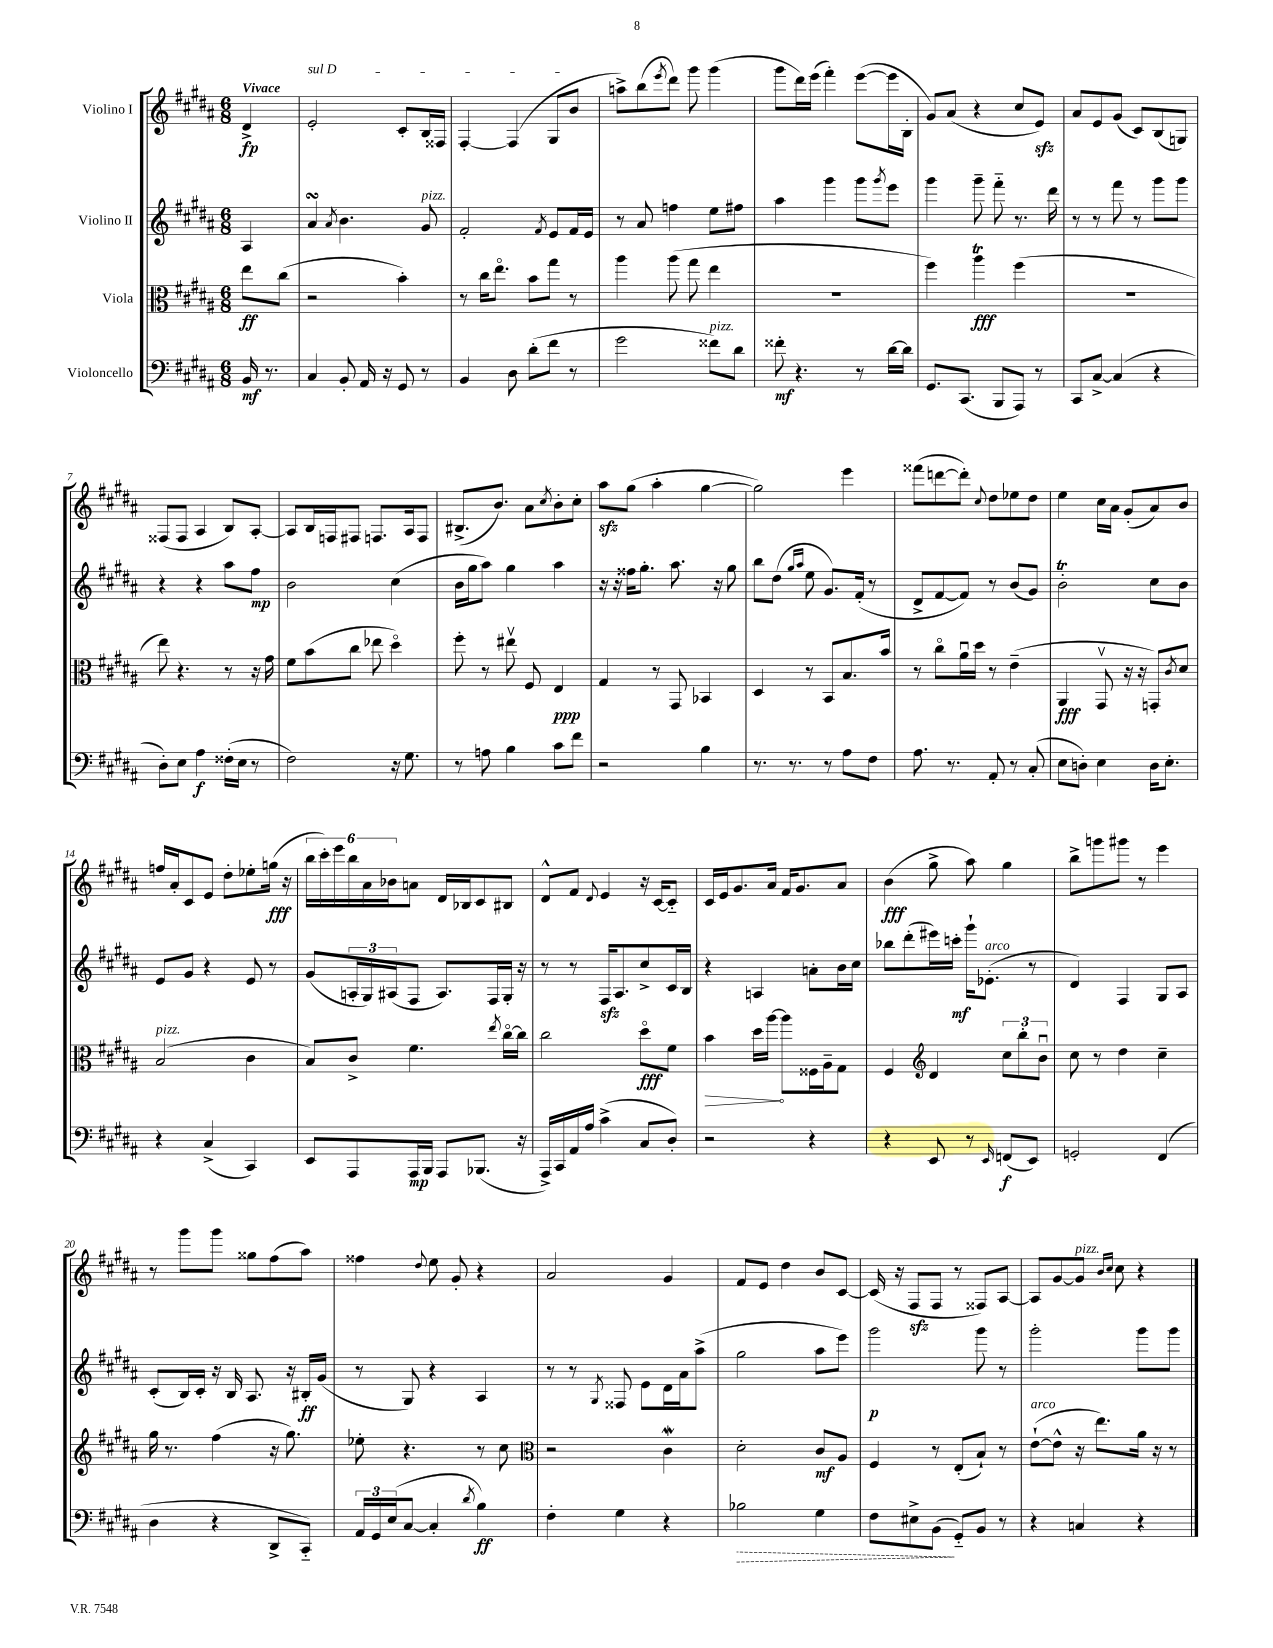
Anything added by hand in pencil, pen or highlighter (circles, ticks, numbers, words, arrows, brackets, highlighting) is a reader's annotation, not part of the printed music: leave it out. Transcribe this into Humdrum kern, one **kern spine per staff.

**kern	**kern	**kern	**kern
*staff4	*staff3	*staff2	*staff1
*clefF4	*clefC3	*clefG2	*clefG2
*k[f#c#g#d#a#]	*k[f#c#g#d#a#]	*k[f#c#g#d#a#]	*k[f#c#g#d#a#]
*M6/8	*M6/8	*M6/8	*M6/8
16BB	8ee	4A#	4d#^
8.r	.	.	.
.	(8cc#	.	.
=	=	=	=
4C#	2r	4a#	2e'
.	.	8qa#	.
8BB'	.	4.b	.
16AA#	.	.	.
16r	.	.	.
8GG#	4b')	.	8c#'
8r	.	8g#	16B
.	.	.	16F##
=	=	=	=
4BB	8r	2f#'	[4F#'
.	16cc#	.	.
.	8.eeo	.	.
8D#	.	.	(4F#]
(8d#'	8b	.	.
.	.	8qf#	.
8f#	8gg#	8e	8G#
8r	8r	16f#	8b
.	.	16e	.
=	=	=	=
2g#	4aa#	8r	8aa^)
.	.	8a#	(8bb
.	.	.	8qeee
.	(8aa#	4ff	8ddd#)
.	8gg#	.	8ggg#
8f##)	4ee	8ee	(4ggg#
8d#	.	8ff#	.
=	=	=	=
8f##'	2.r	4aa#	8ggg#
4.r	.	.	16ddd#)
.	.	.	(16eee
.	.	4ggg#	4fff#')
8r	.	8ggg#	([8eee
.	.	8qggg#	.
[16d#	.	8eee	16eee]
16d#]	.	.	16B'
=	=	=	=
8.GG#	4ff#)	4ggg#	8g#)
.	.	.	(8a#
(8.CC#	.	.	.
.	4aa#	8ggg#~	4r
8BBB	.	8fff#'~	.
8AAA#)	(4ff#	8.r	8cc#
8r	.	.	8e)
.	.	16ddd#	.
=	=	=	=
8CC#	2.r	8r	8a#
[8C#^	.	8r	8e
(4C#]	.	8fff#	(8g#
.	.	8r	8c#)
4r	.	8ggg#	(8B
.	.	8ggg#	8G)
=	=	=	=
8D#')	8ee)	4r	(8F##
8E	4.r	.	8F##
4A#	.	4r	4A#
(16F##'	8r	8aa#	8B)
16E	.	.	.
8r	16r	8ff#	[8A#'
.	16g#	.	.
=	=	=	=
2F#)	8f#	2b	8A#]
.	(8b	.	16B
.	.	.	16F
.	8cc#	.	8F#
.	8ee-	.	8.F
16r	4dd#o)	(4cc#	.
8.G#	.	.	16A#
.	.	.	8F
=	=	=	=
8r	8ff#'	16b	(8.B#^
.	.	16gg#	.
8A	8r	8aa#)	.
.	.	.	8.b)
4B	8ee#v	4gg#	.
.	8F#	.	8a#
.	.	.	8qcc#
8c#	4E	4aa#	8b'
8f#	.	.	8cc#'
=	=	=	=
2r	4G#	16r	8aa#
.	.	16r	.
.	.	16ff##	(8gg#
.	.	8.gg#'	.
.	8r	.	4aa#'
.	8GG#	8.aa#	.
4B	4BB-	.	[4gg#
.	.	16r	.
.	.	8gg#	.
=	=	=	=
8.r	4D#	8bb	2gg#])
.	.	(8dd#	.
8.r	.	.	.
.	.	16qqgg#	.
.	.	16qqaa#	.
.	8r	8ee	.
8r	8BB	8.g#)	.
8A#	8.B	.	4eee
.	.	(16f#'	.
8F#	.	8r	.
.	16b	.	.
=	=	=	=
8.A#	8r	8d#^	(8fff##
.	8cc#o	[8f#	[8ddd
8.r	.	.	.
.	16a#u	8f#])	8ddd'])
.	16dd#	.	.
.	.	.	8qqcc#
8AA#'	8r	8r	8dd#
8r	(4e~	(8b	8ee-
(8C#'	.	8g#)	8dd#
=	=	=	=
8E	4AA#	2b'	4ee
8D')	.	.	.
4E	8GG#v	.	16cc#
.	.	.	16a#
.	16r	.	(8g#'
.	16r	.	.
16D	8GG')	8cc#	8a#)
8.E'	.	.	.
.	8qc#	.	.
.	8d#	8b	8b
=	=	=	=
4r	(2B	8e	16ff
.	.	.	16a#'
.	.	8g#	8c#
(4C#^	.	4r	8e
.	.	.	8dd#'
4CC#)	4c#	8e	8ee-'
.	.	8r	(16gg
.	.	.	16r
=	=	=	=
8EE	8B)	(8g#	24bb
.	.	.	24ccc#')
.	.	.	24eee
8AAA#	8c#^	24A'	24bb
.	.	24G#)	24a#
.	.	(24A#	24b-
16AAA#	4.f#	8F#	8a
16BBB	.	.	.
8AAA#	.	8.A#)	16d#
.	.	.	16B-
(8.BBB-	.	.	8c#
.	.	16F#	.
.	8qee	.	.
.	[16cc#o	16G#'	8B#
16r	16cc#]	16r	.
=	=	=	=
16AAA#^)	2cc#	8r	8d#^^
16CC#	.	.	.
16AA#	.	8r	8f#
16A#	.	.	.
.	.	.	8qqd#
(4c#^	.	16F#	4e
.	.	8.A#	.
8C#	8dd#o	8cc#^	16r
.	.	.	[16c#
8D#')	8f#	16c#	8c#'~]
.	.	16B	.
=	=	=	=
2r	4b	4r	16c#
.	.	.	16e
.	.	.	8.g#
.	16dd#	4A	.
.	[16aa#	.	16a#
.	8aa#]	.	16f#
.	.	.	8.g#
4r	16F##	8a'	.
.	16A#~	.	.
.	8G#	16b	8a#
.	.	16cc#	.
=	=	=	=
4r	4F#	8bb-	(4b
.	.	(8ddd#'	.
*	*clefG2	*	*
8EE	4d#	16eee#)	8gg#^
.	.	16ccc'	.
8r	.	16ggg#`	8aa#)
.	.	(8.e-'	.
16qqEE	.	.	.
(8FF	12cc#	.	4gg#
.	12bb'	.	.
8EE)	.	8r	.
.	12bu	.	.
=	=	=	=
2GG'	8cc#	4d#)	8bb^
.	8r	.	8ggg
.	4dd#	4F#	8ggg#
.	.	.	8r
(4FF#	4cc#~	8G#	4eee
.	.	8A#	.
=	=	=	=
4D#	16gg#	(8c#'	8r
.	8.r	.	.
.	.	16B)	8ggg#
.	.	16c#'	.
4r	(4ff#	16r	8ggg#
.	.	16B	.
.	.	8.A#	8gg##
8DD#^	16r	.	(8ff#
.	8.gg#)	16r	.
8CC#'~)	.	16B#'	8aa#)
.	.	(16g#	.
=	=	=	=
24AA#	8ee-'	8r	4ff##
24GG#	.	.	.
(24E	.	.	.
[8C#	4.r	8G#)	.
.	.	.	8qqdd#
4C#']	.	4r	8ee
.	.	.	8g#'
8qd#	.	.	.
4B)	8r	4A#	4r
.	8cc#	.	.
=	=	=	=
*	*clefC3	*	*
4F#'	2r	8r	2a#
.	.	8r	.
.	.	8qG#	.
4G#	.	8F##	.
.	.	8e	.
4r	4c#	16d#	4g#
.	.	16a#	.
.	.	(8aa#^	.
=	=	=	=
2B-	2d#'	2gg#	8f#
.	.	.	8e
.	.	.	4dd#
4G#	8c#	8aa#	8b
.	8A#	8eee)	[8c#
=	=	=	=
8F#	4F#	2ggg#	(16c#]
.	.	.	16r
8E#^	.	.	8F#
(8BB	8r	.	8F#
8GG#'~)	(8E'	.	8r
8BB	8B`)	8ggg#	8F##)
8r	8r	8r	[8A#
=	=	=	=
4r	([8e`	2ggg#'	8A#]
.	8e^^]	.	[8g#
4C	16r	.	8g#]
.	8.ee)	.	.
.	.	.	16qqb
.	.	.	16qqcc#
.	.	.	8cc#
4r	16a#	8ggg#	4r
.	16r	.	.
.	8r	8ggg#	.
==	==	==	==
*-	*-	*-	*-
